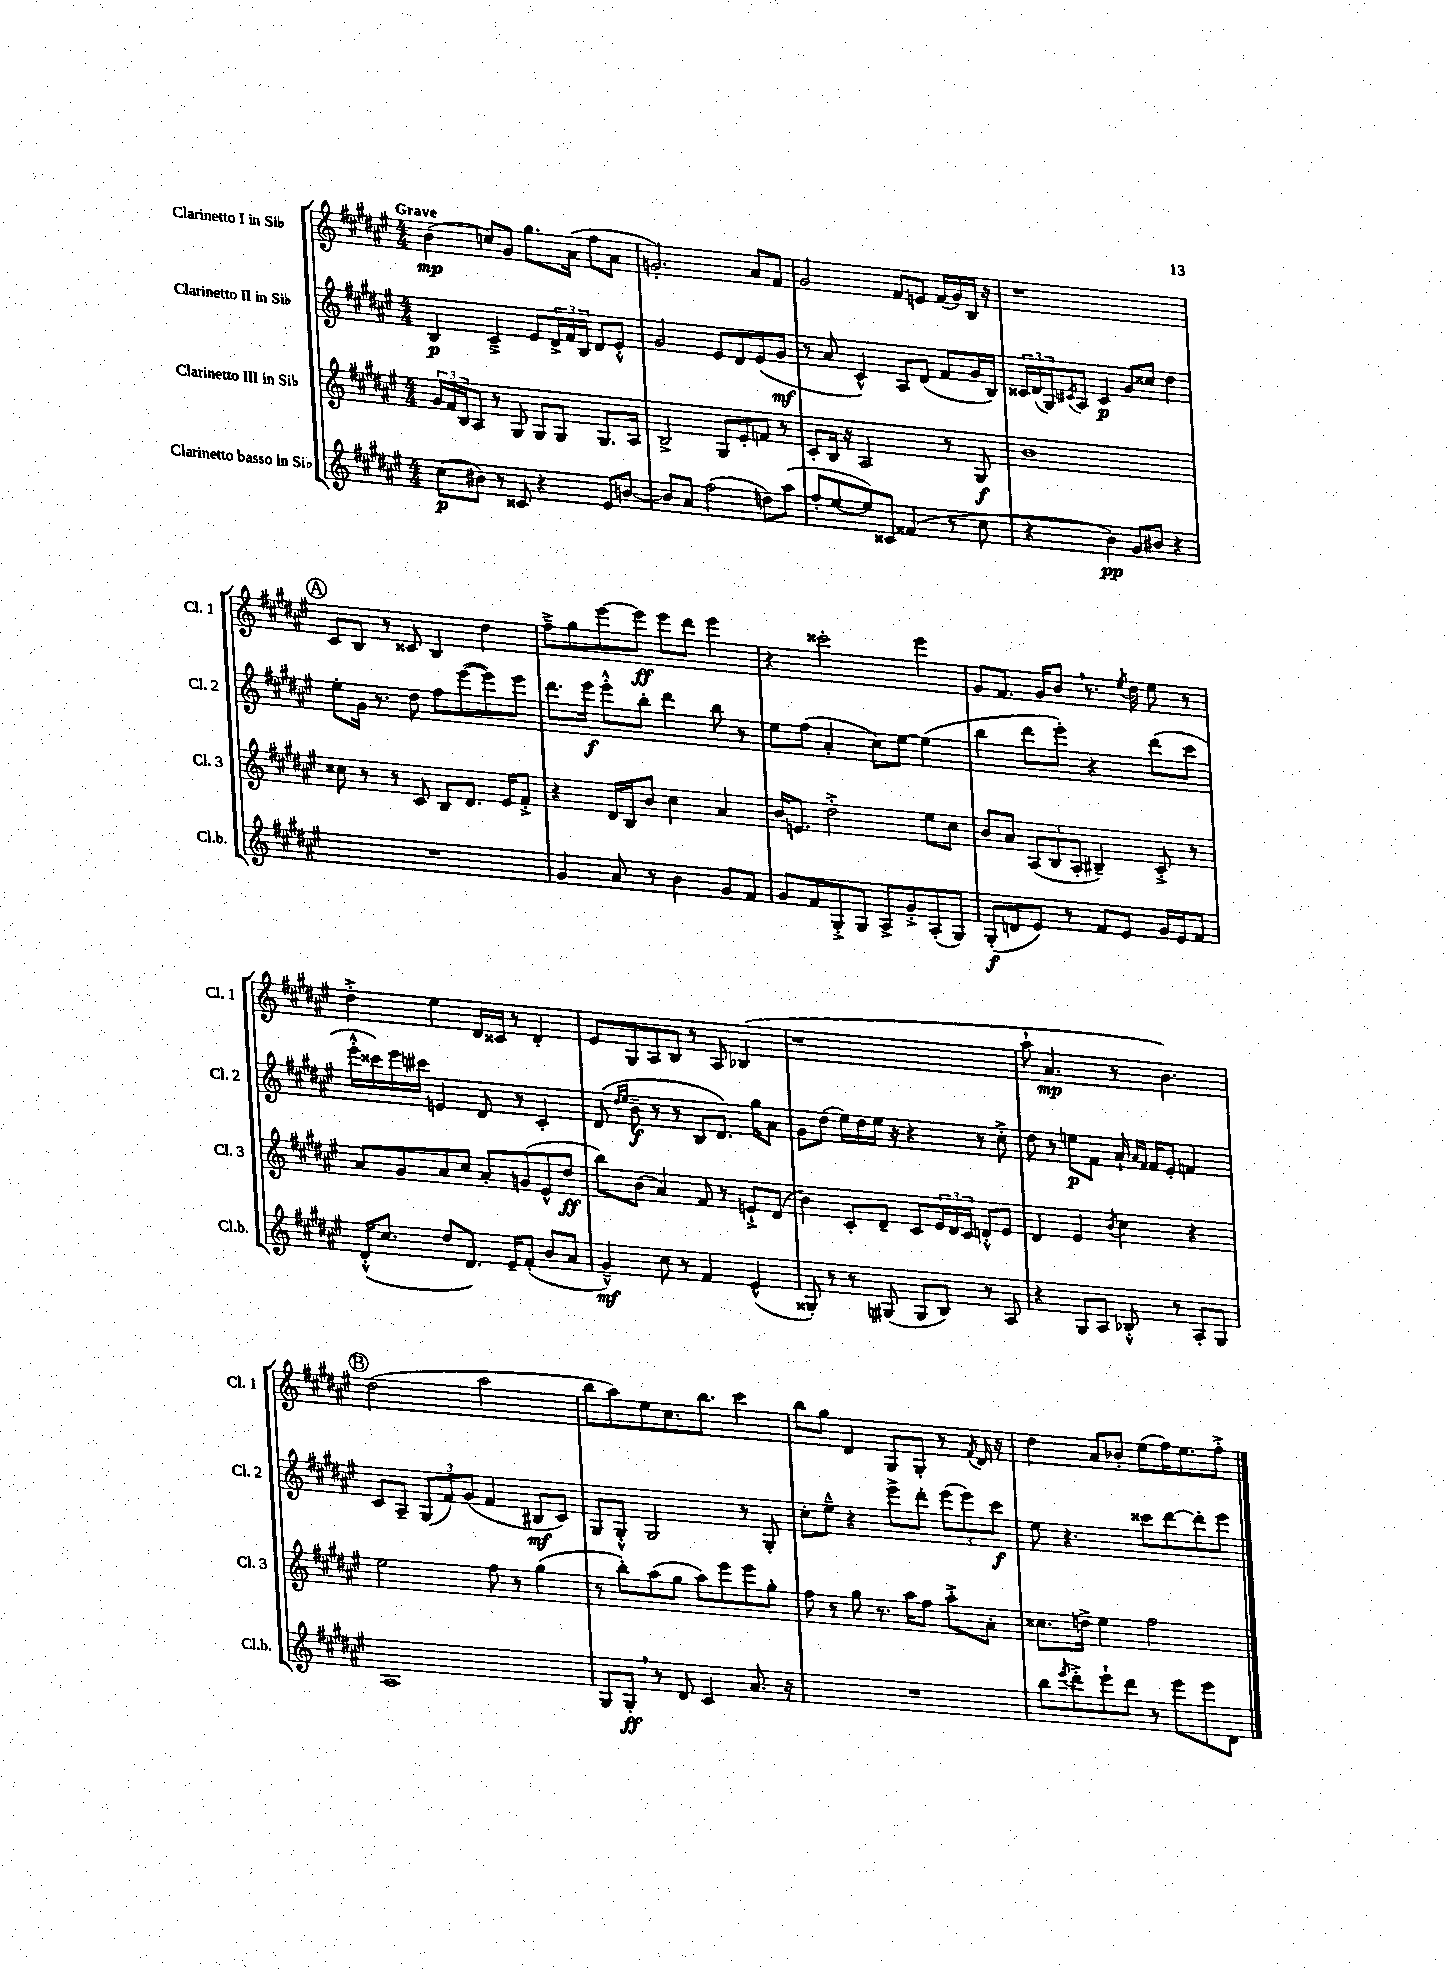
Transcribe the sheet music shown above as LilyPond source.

<<
\new StaffGroup <<
\new Staff = "s0" \with { instrumentName = "Clarinetto I in Sib" shortInstrumentName = "Cl. 1" } {
    \clef treble \key fis \major \numericTimeSignature \time 4/4 \tempo "Grave"
    b'4\mp( c''8) gis'8 gis''8. ais'16( fis''8 ais'8 |
    g'2.-.) ais'8 fis'8 |
    gis'2 fis'8 e'8 fis'16( gis'16) b16 r16 |
    r1 |
    \mark \markup { \circle "A" } cis'8 b8 r8 cisis'8 b4 dis''4 |
    fis''8---> gis''8 eis'''8~ eis'''8\ff eis'''8 dis'''8 eis'''4 |
    r4 cisis'''2-. eis'''4 |
    gis'8 fis'8. gis'16 b'8 \breathe r8. \acciaccatura { eis''8 } dis''16 eis''8 r8 |
    dis''4-.-> eis''4 dis'16 cisis'16 r8 dis'4-. |
    eis'8 gis8 ais8 b8 r8 ais8 bes4( |
    r1 |
    ais''8-! ais'4.\mp r8 b'4.) |
    \mark \markup { \circle "B" } dis''2( ais''2 |
    b''8 ais''8) eis''8 cis''8. b''8. cis'''4 |
    b''8 gis''8 dis'4 gis8 gis8-. r8 \acciaccatura { fis'8 } dis'16 r16 |
    dis''4 ais'8 bes'8-. eis''8( fis''16) eis''8. fis''8-.-> \bar "|." |
}
\new Staff = "s1" \with { instrumentName = "Clarinetto II in Sib" shortInstrumentName = "Cl. 2" } {
    \clef treble \key fis \major \numericTimeSignature \time 4/4
    b4\p cis'4---> eis'8 \tuplet 3/2 { dis'16-> fis'16 b16 } dis'8 eis'8-.-^ |
    gis'2 eis'8 dis'8 eis'8( gis'8\mf |
    r8 ais'8 cis'4-^) ais8 dis'8( fis'8 gis'16 b16) |
    \tuplet 3/2 { cisis'16 dis'16( gis16) } \acciaccatura { cis'8 } ais8 cis'4\p gis'8 cisis''8 dis''4 |
    \mark \markup { \circle "A" } eis''8-. gis'16 r8. dis''8 fis''8 eis'''8~( eis'''8) eis'''8 |
    dis'''8. eis'''16\f eis'''8-.-^ b''8-. dis'''4 b''8 r8 |
    eis''8 fis''8( ais'4-. cis''8) eis''8~ eis''4( |
    b''4 dis'''8 eis'''8-.) r4 dis'''8( cis'''8 |
    eis'''16-.-^ cisis'''16) eis'''16 cis'''16 e'4 dis'8 r8 cis'4-. |
    dis'8( \grace { dis''16 eis''16 } b'8--\f r8 r8 b8 dis'8.) gis''16 ais'8 |
    gis'8 dis''8( eis''16) dis''16 eis''16 r16 r4 r8 cis''8-.-> |
    dis''8 r8 e''8\p fis'8 ais'16-! \grace { ais'16 fis'16 } fis'16 eis'8-. f'4 |
    \mark \markup { \circle "B" } cis'8 ais8-- \tuplet 3/2 { gis8( fis'8) gis'8( } fis'4 bis8\mf cis'8) |
    gis8 gis8-.-^ gis2 r8 gis8-. |
    cis''8-. eis''8---^ r4 eis'''8-> dis'''8-. \tuplet 3/2 { eis'''8( eis'''8) cis'''8\f } |
    eis''8 r4. cisis'''8 dis'''8~ dis'''8-. eis'''8 \bar "|." |
}
\new Staff = "s2" \with { instrumentName = "Clarinetto III in Sib" shortInstrumentName = "Cl. 3" } {
    \clef treble \key fis \major \numericTimeSignature \time 4/4
    \tuplet 3/2 { gis'16 fis'16 b16 } ais8 r8 gis8 gis8 gis8 gis8. ais16 |
    b2-> gis8 eis'8-. f'8 r8 |
    cis'8-. b16 r16 ais2 r8 gis8\f |
    b'1 |
    \mark \markup { \circle "A" } cisis''8 r8 r8 cis'8 b8 dis'8. eis'16 fis'8-.-> |
    r4 dis'16 b16 b'8 cis''4 ais'4 |
    b'16 e'8. dis''2-.-> eis''8 cis''8 |
    b'8 ais'8 \tuplet 3/2 { ais8( b8 ais8-. } bis4--) cis'8-.-> r8 |
    ais'8 gis'8 ais'8 cis''8 ais'8-. g'8( eis'8-^ dis''8\ff |
    b''8) b'8( ais'4) fis'8 r8 e'8-!-> dis'8( |
    b'4) cis'8-. dis'8-- cis'8 \tuplet 3/2 { eis'16 dis'16 cis'16 } d'8-.-^ eis'8 |
    dis'4 eis'4 \acciaccatura { b'8 } cis''4 r4 |
    \mark \markup { \circle "B" } eis''2 fis''8 r8 gis''4( |
    r8 b''8-.) ais''8( gis''8 ais''8) eis'''8 eis'''8 gis''8-. |
    fis''8 r8 gis''8 r8. ais''16 fis''8 ais''8-.-> ais'8-. |
    cisis''8. d''16-> eis''4 fis''2 \bar "|." |
}
\new Staff = "s3" \with { instrumentName = "Clarinetto basso in Sib" shortInstrumentName = "Cl.b." } {
    \clef treble \key fis \major \numericTimeSignature \time 4/4
    cis''8\p( bis'8) r8 cisis'8 r4 eis'8 b'8~ |
    b'8 ais'8 fis''2( d''8) ais''8( |
    fis''8-. eis''8~ eis''8) cisis'8 fisis'4( r8 cis''8 |
    r4 b'4\pp) gis'8 bis'8 r4 |
    \mark \markup { \circle "A" } R1 |
    gis'4 ais'8 r8 b'4 gis'8 fis'8 |
    gis'8 fis'8 gis8-.-> gis8 ais8-> gis'8-.-> ais8-.( gis8) |
    gis8-.\f( d'8 eis'8) r8 fis'8 eis'8 gis'16 eis'16 fis'8 |
    dis'16-.-^( cis''8. dis''8 dis'8.) eis'16-- fis'8-.( b'8 ais'8 |
    gis'4---^\mf) cis''8 r8 fis'4 eis'4-^( |
    gisis8-.) r8 r8 gis8( gis8 b8) r8 ais8 |
    r4 gis8 ais8 bes8-.-^ r8 ais8-. gis8 |
    \mark \markup { \circle "B" } ais1 |
    gis8 gis8-.\ff \breathe r8 dis'8 cis'4 ais'8. r16 |
    R1 |
    b''8 \acciaccatura { eis'''8 } dis'''8-.-> eis'''8-! dis'''8 r8 eis'''8 eis'''8 dis'8 \bar "|." |
}
>>
>>
\layout { \context { \Score \remove "Bar_number_engraver" } }
